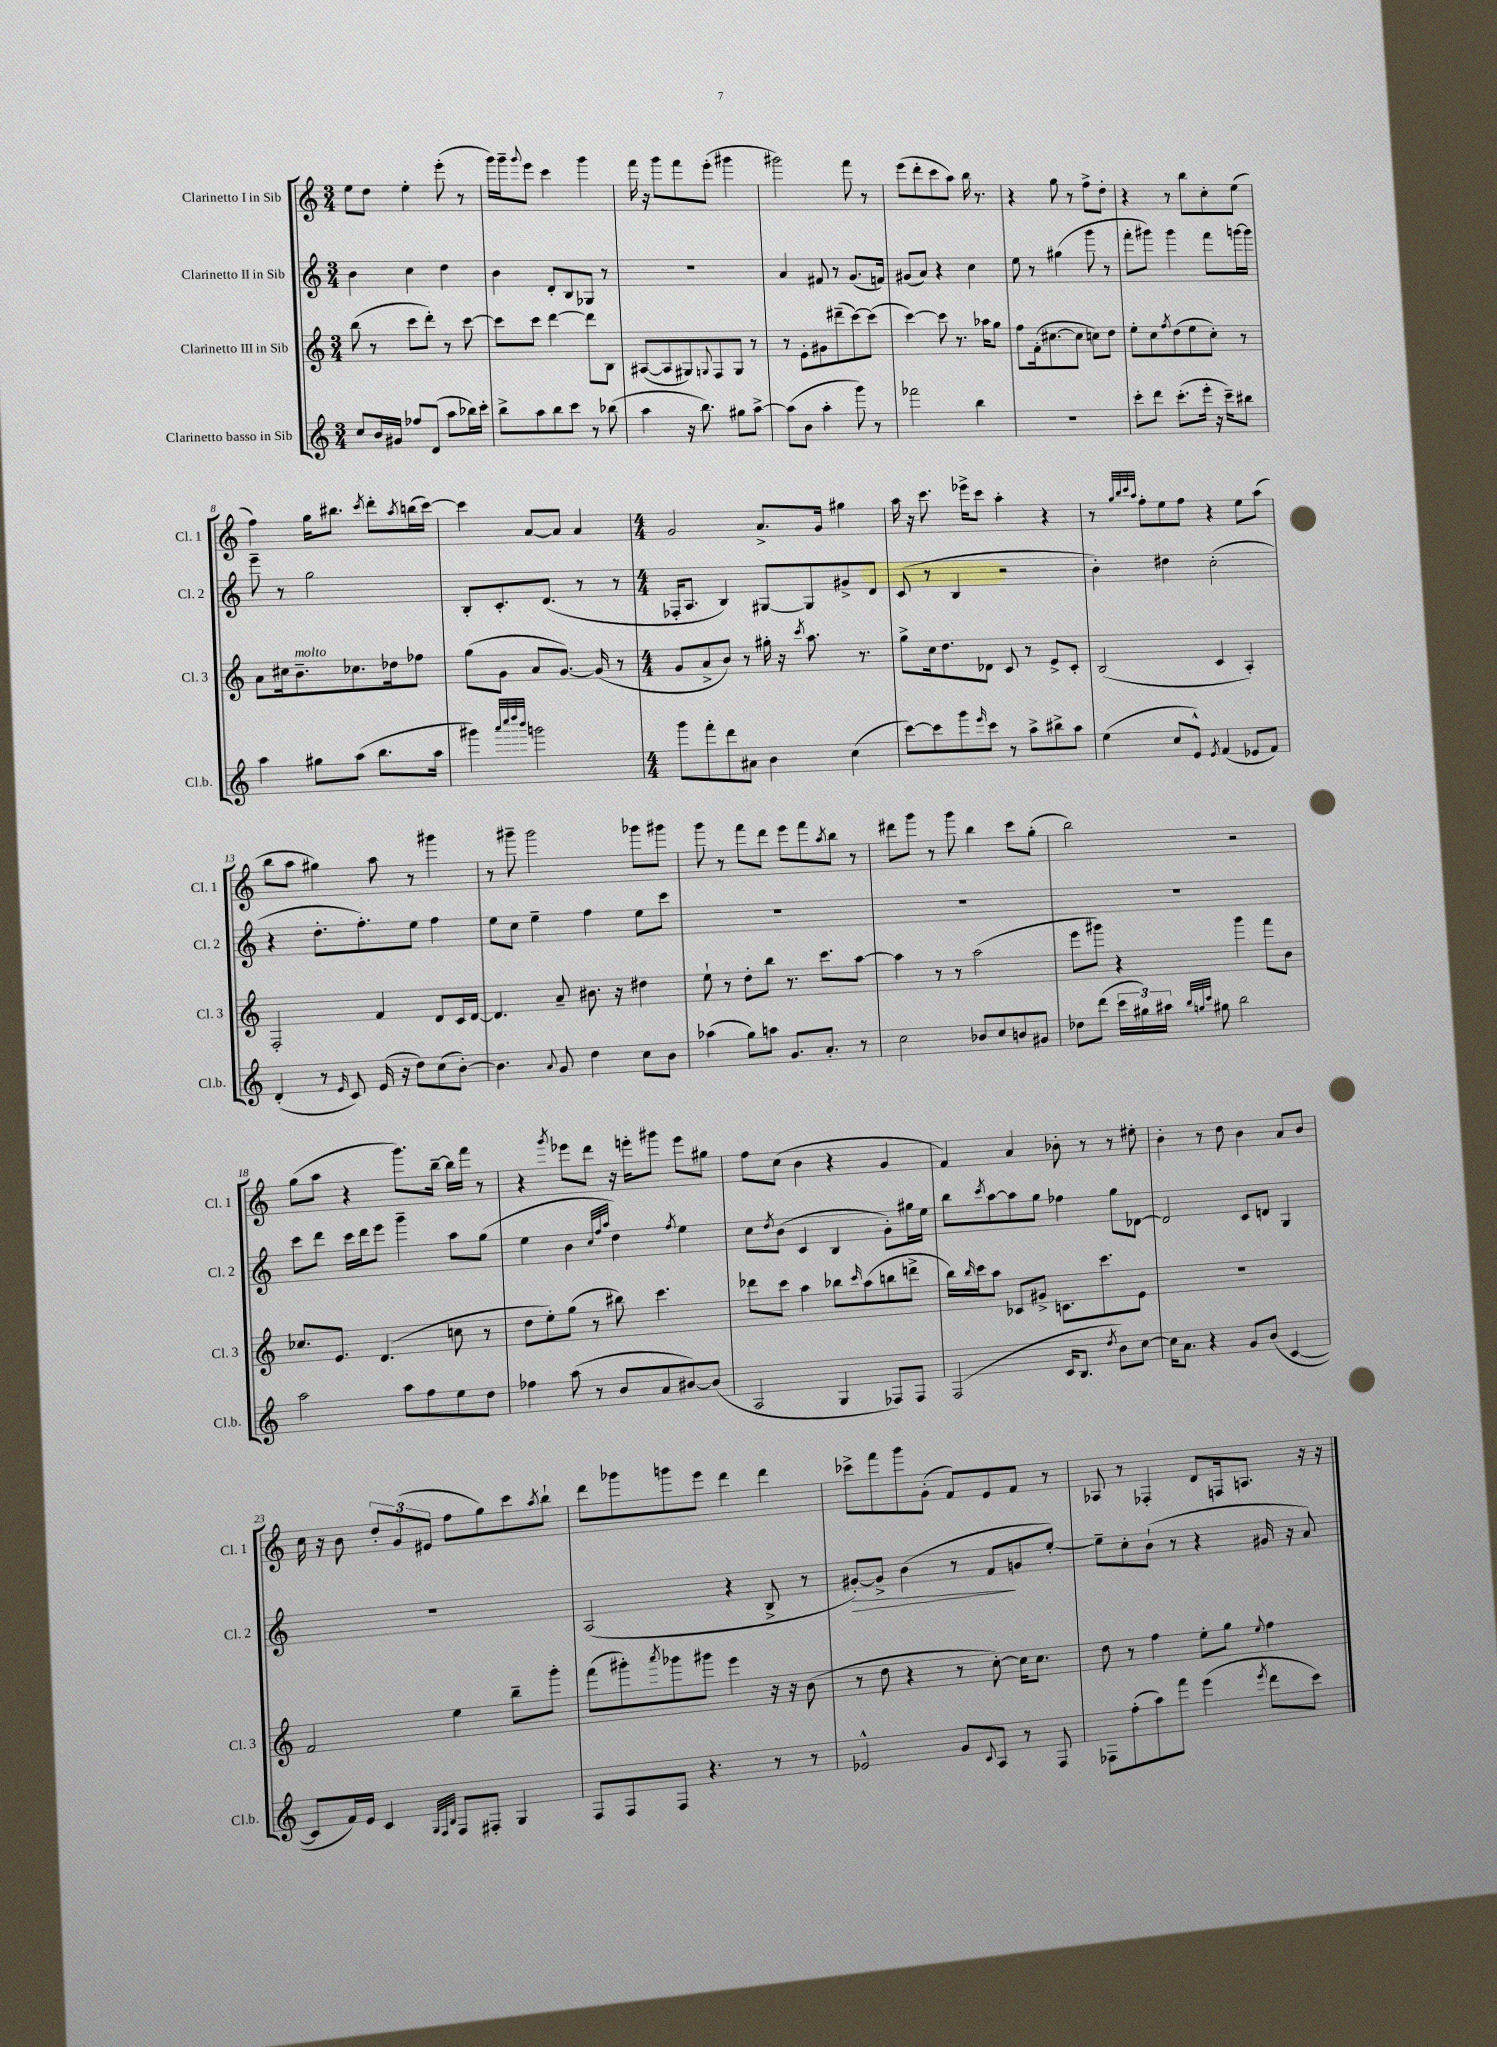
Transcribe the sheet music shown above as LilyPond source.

<<
\new StaffGroup <<
\new Staff = "s0" \with { instrumentName = "Clarinetto I in Sib" shortInstrumentName = "Cl. 1" } {
    \clef treble \key c \major \numericTimeSignature \time 3/4
    e''8 d''8 e''4-. e'''8-.( r8 |
    g'''16) g'''16-- \appoggiatura { g'''8 } e'''8 c'''4 g'''4 |
    f'''16 r16 g'''8 f'''8 e'''8-.( gis'''4 |
    gis'''2) f'''8 r8 |
    e'''8( d'''8-. c'''8 a''8) b''16 r8. |
    r4 g''8 r8 f''8-> d''8-. |
    r4 r8 b''8 c''8-. e''8( |
    f''4) g''16 bis''8. \acciaccatura { c'''8 } d'''8-. \acciaccatura { a''8 } b''16( c'''16~) |
    c'''4 a'8~ a'8 a'4 |
    \numericTimeSignature \time 4/4 g'2 a'8.-> g'16 gis''4 |
    a''16 r16 c'''8. ees'''16-> c'''8 a''4-. r4 |
    r8 \grace { g''32 b''32 c'''32 a''32 } f''8-. e''8 f''8 r4 e''8 a''8( |
    b''8 a''8 gis''4) a''8 r8 gis'''4 |
    r8 gis'''8-- gis'''2 ges'''8 gis'''8 |
    g'''8 r8 f'''8 d'''8 e'''8 f'''8 \acciaccatura { a''8 } b''8 r8 |
    dis'''8 g'''8 r8 g'''8 b''4 c'''8 g''8-.( |
    b''2) r2 |
    g''8( a''8 r4 g'''8.) b''16~-- b''16 f'''16 r8 |
    r4 \acciaccatura { g'''8 } ees'''8 d'''8 r16 e'''16-. gis'''8 e'''8 gis''8 |
    f''8 c''8( b'4 r4 g'4 |
    f'4) a'4 bes'8-. r8 r8 eis''8-. |
    b'4-. r8 d''8 b'4 a'8 b'8 |
    c''16 r16 b'8 \tuplet 3/2 { d''8-. g'8( eis'8 } f''8 g''8) c'''8 \acciaccatura { a''8 } b''8-! |
    d'''8 ges'''8 g'''8 e'''8 d'''4 d'''4 |
    ces'''8-> f'''8 g'''8 g'8-.( f'8) e'8 f'8 r8 |
    aes8 r8 fes4-. d'8 f16 a8. r16 r16 \bar "|." |
}
\new Staff = "s1" \with { instrumentName = "Clarinetto II in Sib" shortInstrumentName = "Cl. 2" } {
    \clef treble \key c \major \numericTimeSignature \time 3/4
    b'4 c''4 d''4 |
    b'4 d'8-. b8 ges8 r8 |
    R2. |
    a'4 fis'8 r8 g'8.( f'16) |
    gis'8( a'8) r4 c''4 |
    e''8 r8 gis''4( g'''8 r8 |
    f'''8-. gis'''8) gis'''4 f'''8 g'''16~ g'''16 |
    e'''8-- r8 g''2 |
    b8-. c'8.-. d'8.( r8 r8 |
    \numericTimeSignature \time 4/4 fes16-. a8. b4) gis8~ gis8 gis'8-> d'8 |
    c'8( r8 b4 r2 |
    b'4-.) dis''4 c''2-.( |
    r4 d''8.-. f''8.-.) e''8 f''4 |
    e''8 c''8 e''4-- f''4 e''8 c'''8 |
    R1 |
    R1 |
    R1 |
    c'''8 d'''8 c'''16 d'''16 e'''8 g'''4-- a''8 g''8( |
    e''4 b'4 \grace { c''32 f''32 a''32 } d''4) \acciaccatura { f''8 } e''4 |
    c''8 \acciaccatura { d''8 } b'8( c'4 b4 g'8-.) gis''16 e''16 |
    b''8 \acciaccatura { c'''8 } a''8~ a''8 g''8 fes''4 g''8 des'8~ |
    des'2 c'8 d'8 g4 |
    R1 |
    a2( r4 b8-> r8 |
    gis'8~-.\>) gis'8-> b'4( r8 f'8\! g'8 e''8~-.) |
    e''8-- c''8-. b'8-!( r8 r4 gis'16 r16 a'8) \bar "|." |
}
\new Staff = "s2" \with { instrumentName = "Clarinetto III in Sib" shortInstrumentName = "Cl. 3" } {
    \clef treble \key c \major \numericTimeSignature \time 3/4
    b''8( r8 c'''8 d'''8-.) r8 c'''8~ |
    c'''8 c'''8 d'''4~ d'''8 b8 |
    ais8~( ais8 gis8) \appoggiatura { g8 } f8 g8 r8 |
    r8 e'8-. gis'8 dis'''8--( c'''8~) c'''8( |
    c'''4~) c'''8 r8. aes''16 g''8 |
    f''8 f'16-.( cis''8.~ cis''8 c''8) d''8 |
    e''8-. c''8 \acciaccatura { f''8 } d''8( e''8 c''8-.) r8 |
    a'8 cis''16 b'8.--^\markup { \italic "molto" } ces''8. des''16 fes''8 |
    g''8( g'8 a'8 g'8.~) g'16( r8 |
    \numericTimeSignature \time 4/4 g'8 a'8-> b'8) r8 gis''16-. r16 \acciaccatura { c'''8 } a''8. r8. |
    g''8-> c''16 d''8. des'8 c'8 r8 e'8-> c'8-. |
    b2( c'4 a4-.) |
    f2-. f'4 d'8 c'16 d'16~ |
    d'4. a'8-- bis'8. r16 dis''4 |
    e''8-! r8 d''8-. b''8 r8. c'''8. a''8~ |
    a''4 r8 r8 a''2( |
    e'''8 gis'''8) r4 gis'''4 f'''8 b'8 |
    ces''8. e'8. d'4.( c''8 r8 |
    d''8 e''8-.) g''8( r8 bis''8) c'''4. |
    des'''8 c'''8 a''4 bes''8 \grace { c'''16 } a''8( b''8 d'''8-> |
    b''16) \grace { b''16 } c'''16 a''8 ces'8 gis'8-> c'8. c'''8. e'8 |
    R1 |
    f'2 e''4 b''8-- g'''8-. |
    f'''8( gis'''8-.) \acciaccatura { a'''8 } ges'''8 gis'''8 e'''4 r16 r16 b'8( |
    r8 d''8 r4 r8 c''8~-.) c''16 c''8. |
    d''8 r8 f''4 e''8-. g''8 \appoggiatura { e''8 } f''4 \bar "|." |
}
\new Staff = "s3" \with { instrumentName = "Clarinetto basso in Sib" shortInstrumentName = "Cl.b." } {
    \clef treble \key c \major \numericTimeSignature \time 3/4
    c''8 b'16 gis'16 fes''8 d'8( a''8 bes''16) c'''16-. |
    b''8-> a''8 b''8 c'''8 r8 bes''8( |
    a''4 r16 b''8.) gis''8 a''8~-> |
    a''8( b'8 a''4-. g'''8) r8 |
    fes'''2 b''4 |
    R2. |
    c'''8-. d'''8 c'''8.-.( e'''16-. r16 c'''16--) bis''8 |
    a''4 gis''8 a''8( b''8. a''16 |
    gis'''4) \grace { a'''32 c''''32 d''''32 b'''32 } g'''2 |
    \numericTimeSignature \time 4/4 g'''8 f'''8-. d'''8 ais'8 b'4 c''4( |
    c'''8~) c'''8 g'''8 \grace { e'''16 } c'''8 r8 a''8-> bis''8-> a''8 |
    e''4( c''8 e'8-^) \acciaccatura { e'8 } f'4( ees'8 f'8) |
    d'4-.( r8 \grace { e'16 } c'8) e'16( r16 d''8) c''8( b'8~-.) |
    b'4. \appoggiatura { a'8 } g'8 d''4 c''8 b'8 |
    aes''4( g''8) a''8 g'8. a'8.-. r8 |
    c''2 bes'8 c''8 b'8 gis'8 |
    des''8 d'''8( \tuplet 3/2 { c'''16 gis''16) ais''16 } \grace { b''32 g''32 c'''32 } gis''8 b''2 |
    a''2 a''8 f''8 e''8 d''8 |
    fes''4 a''8( r8 b'8 a'8 bis'8~) bis'8( |
    a2 g4 fes8) fes8 |
    f2( c'16 b8. \acciaccatura { d''8 } b'8) c''8~ |
    c''16 a'8. r4 g'8 b'8( c'4~ |
    c'8 f'16) e'16 c'4 \grace { g32 f32 b32 } f8 fis8-. g4 |
    f8 f8 f8 r4. r8 r8 |
    ees'2-^ g'8 \appoggiatura { c'8 } a8 r8 f8 |
    fes8 f''8-.( a''8) f'''8 e'''4( \acciaccatura { e'''8 } d'''8 c'''8) \bar "|." |
}
>>
>>
